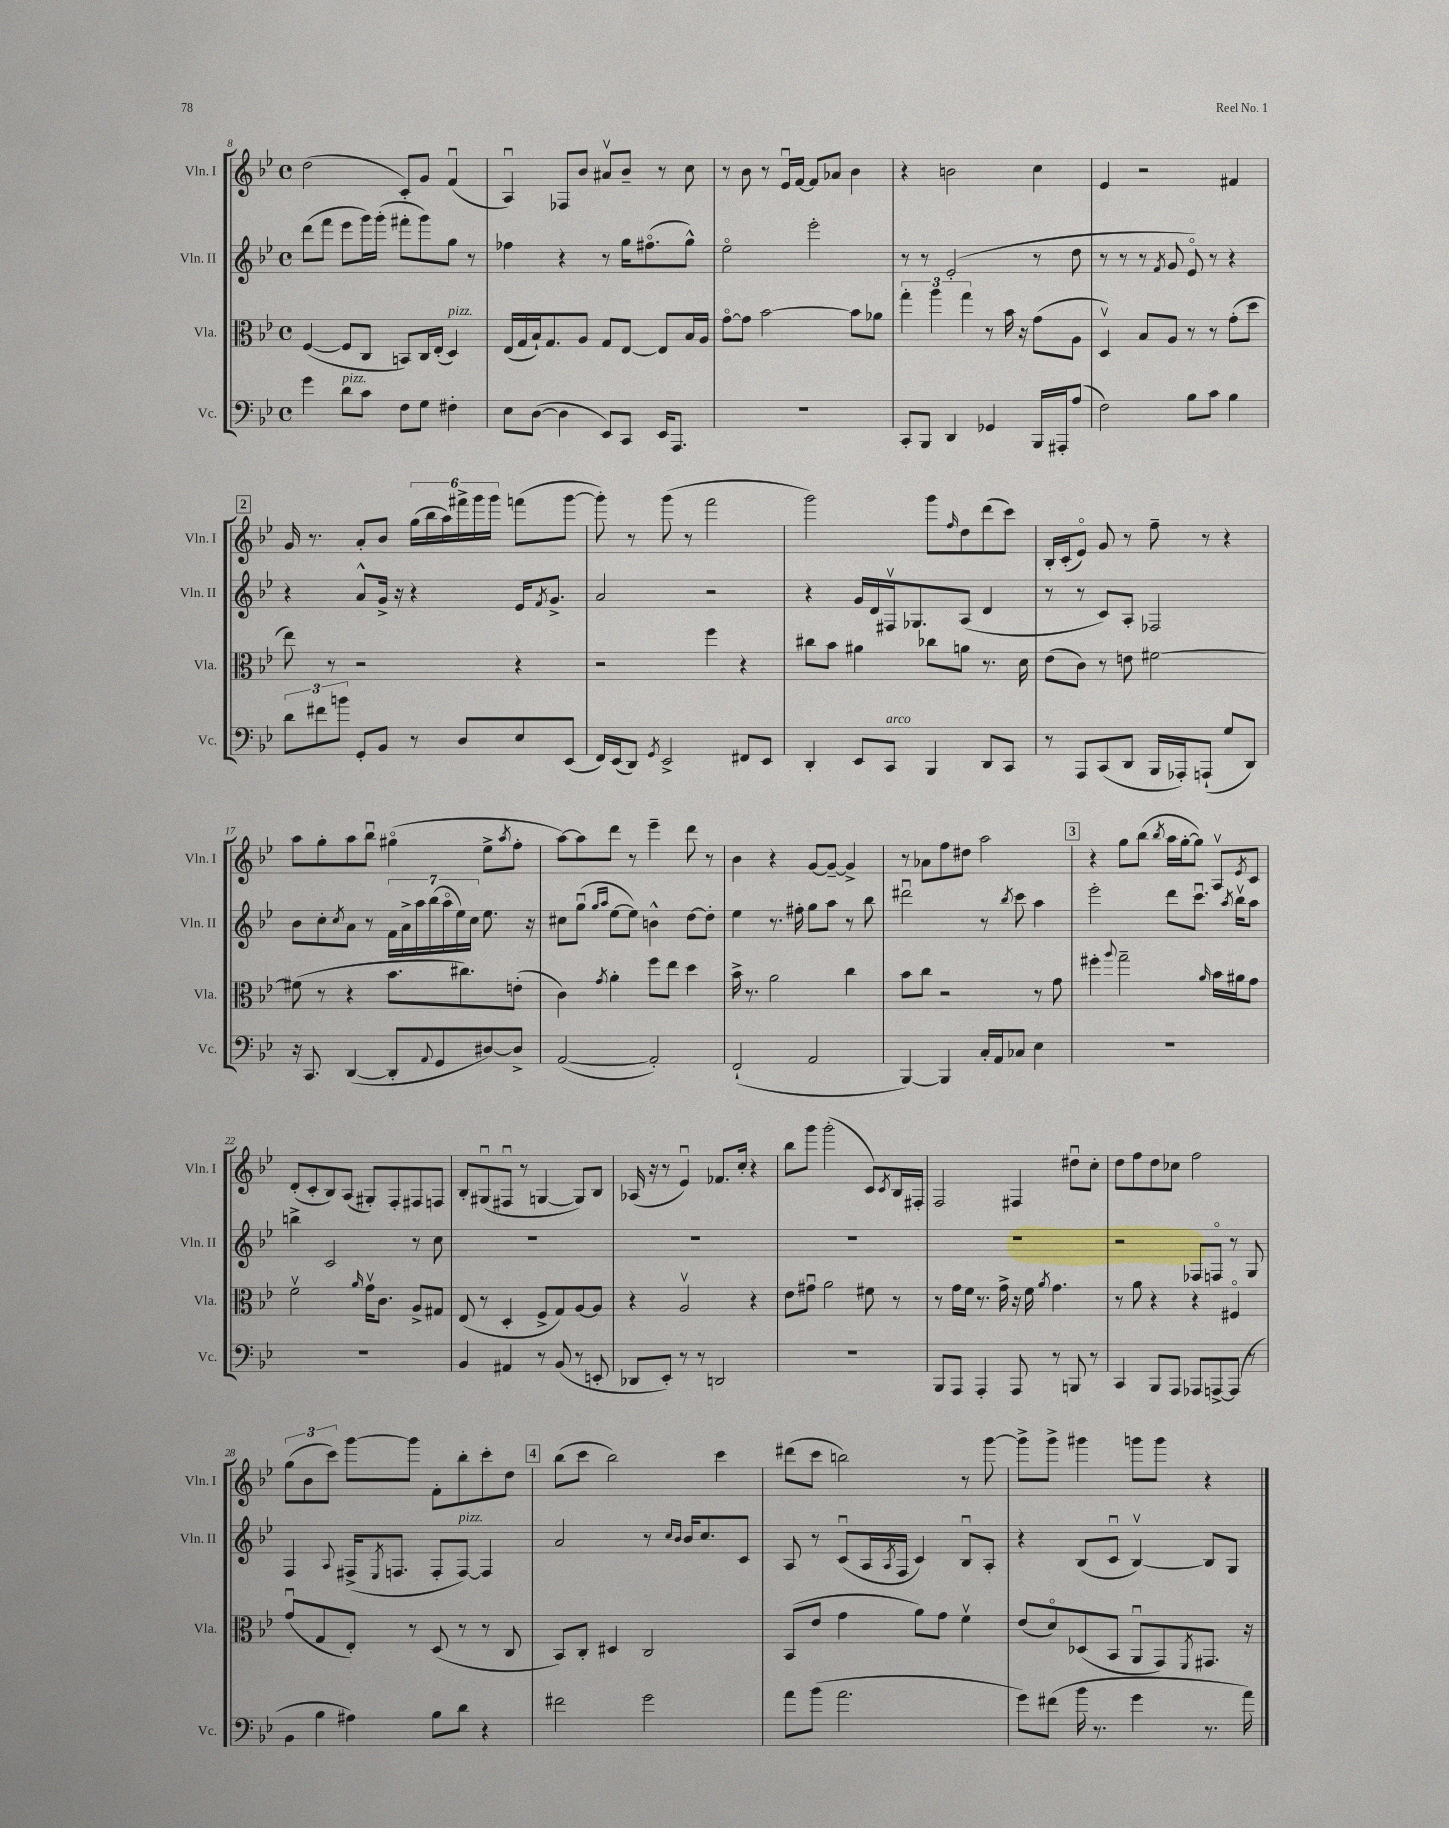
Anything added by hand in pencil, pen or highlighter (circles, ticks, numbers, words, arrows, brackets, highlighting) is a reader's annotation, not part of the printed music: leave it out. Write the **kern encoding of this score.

**kern	**kern	**kern	**kern
*staff4	*staff3	*staff2	*staff1
*clefF4	*clefC3	*clefG2	*clefG2
*k[b-e-]	*k[b-e-]	*k[b-e-]	*k[b-e-]
*M4/4	*M4/4	*M4/4	*M4/4
*met(c)	*met(c)	*met(c)	*met(c)
4g	([4F	(8ddd	(2dd
.	.	8fff	.
8d	8F]	8eee-	.
8c	8C	16ggg)	.
.	.	(16ggg'	.
8F	8BB)	8fff#'	8c')
8G	16C	8ggg)	8g
.	(16E-'	.	.
4F#'	4D)	8gg	(4fu
.	.	8r	.
=	=	=	=
8E-	(16E-	4ff-	4Au)
.	16G	.	.
([8D	16B-`)	.	.
.	8.G	.	.
4D]	.	4r	8F-
.	8A	.	8b-
8EE-)	8G	8r	8a#v
8CC	[8E-	16gg	8b-~
.	.	(8.ff#o	.
16EE-	8E-]	.	8r
8.AAA	.	.	.
.	16B-	8gg^^)	8cc
.	16A	.	.
=	=	=	=
1r	[8go	2ee-o	8r
.	8g]	.	8b-
.	[2b-	.	8r
.	.	.	16e-u
.	.	.	[16f
.	.	2eee-'	8f]
.	.	.	8a-
.	8b-]	.	4b-
.	8a-	.	.
=	=	=	=
8CC'	6gg'	8r	4r
8BBB-	.	8r	.
.	6aa	.	.
4DD	.	(2e-'	2b
.	6gg	.	.
4GG-	8r	.	.
.	16b-	.	.
.	16r	.	.
16BBB-	(8g	8r	4cc
16AAA#'	.	.	.
(8A	8A	8dd	.
=	=	=	=
2F)	4Dv)	8r	4e-
.	.	8r	.
.	8B-	8r	2r
.	.	8qf	.
.	8A	8g	.
8B-	8r	8e-o)	.
8c	8r	8r	.
4B-	(8g'	4r	4f#
.	8dd	.	.
=	=	=	=
12d	8ee-)	4r	16g
.	.	.	8.r
12f#	.	.	.
.	8r	.	.
12b	.	.	.
8GG'	2r	8a^^	8a'
8BB-	.	16g^	8b-
.	.	16r	.
8r	.	4r	(24gg
.	.	.	24bb-
.	.	.	24aa)
8D	.	.	24fff#^
.	.	.	24ggg
.	.	.	24ggg
8E-	4r	16e-	(8fff
.	.	8qf	.
.	.	8.g^	.
(8EE-	.	.	[8ggg
=	=	=	=
16FF)	2r	2a	8ggg'])
(16EE-	.	.	.
8DD)	.	.	8r
8qGG	.	.	.
2EE-^	.	.	(8ggg
.	.	.	8r
.	4ff	2r	2fff
8FF#	4r	.	.
8EE-	.	.	.
=	=	=	=
4DD'	8cc#	4r	2ggg)
.	8b-	.	.
8EE-	4a#	16g	.
.	.	16d	.
8CC	.	16F#v	.
.	.	8.G-	.
4BBB-	8cc-	.	8ggg
.	.	.	16qqff
.	8a	(8A	8dd
8DD	8.r	4d	(8ddd
8CC	.	.	8ccc)
.	16d	.	.
=	=	=	=
8r	(8e-	8r	16B-'
.	.	.	(16c'
8AAA	8c)	8r	8e-o)
(8CC	8r	8c)	8g
8DD	8e	8A'	8r
16BBB-	[2f#	2F-	8ff~
16AAA-')	.	.	.
(8AAA`	.	.	8r
8G	.	.	4r
8DD)	.	.	.
=	=	=	=
16r	(8f#]	8b-	8aa
8.CC	.	.	.
.	8r	8cc'	8gg'
.	.	8qcc	.
([4DD	4r	8a	8aa
.	.	8r	8bb-u
8DD']	8.b-	28f	(4gg#o
.	.	28a^	.
.	.	28aa	.
.	.	(28bb-	.
8qqAA	.	.	.
8GG	.	.	.
.	.	28aao	.
.	.	28ee-)	.
.	8.cc#)	.	.
.	.	28cc	.
[8D#)	.	8.ee-	8ee-^
.	.	.	8qaa
8D#^]	(8e'	.	8ff'
.	.	16r	.
=	=	=	=
([2AA	4c)	8cc#	[8aa)
.	.	(8ggu	8aa]
.	.	16qqgg	.
.	8qg	16qqaa	.
.	4a'	[8ee-	8ddd
.	.	8ee-])	8r
2AA'])	8ff	4b^^	4eee-~
.	8ee-	.	.
.	4dd	[8dd	8ddd
.	.	8dd']	8r
=	=	=	=
(2FF`	16b-^	4ee-	4b-
.	8.r	.	.
.	2a	8.r	4r
.	.	16ff#'	.
2AA	.	8gg	[8g
.	.	8aa	8g~_
.	4cc	8r	4g^]
.	.	8bb-	.
=	=	=	=
[4BBB-)	8b-	2ddd#u	8r
.	8cc	.	8a-
4BBB-]	2r	.	8ff
.	.	.	8dd#
16C'	.	8r	2aa
16AA	.	.	.
.	.	8qbb-	.
8C-	.	8ccc	.
4E-	8r	4aa	.
.	8g	.	.
=	=	=	=
1r	4ff#'	2eee-'	4r
.	8qqaa	.	.
.	2gg~	.	8gg
.	.	.	(8bb-
.	.	.	8qbb-
.	.	8ddd	16aa
.	.	.	[16gg'
.	.	8.cccu	8gg])
.	16qqa	.	.
.	16b-	.	8Av
.	.	8qaa	.
.	16a#	16bb-v	.
.	.	.	8qe-
.	8g	8aa	8c
=	=	=	=
1r	2fv	4bb^	(8d'
.	.	.	8c'
.	.	2c	8B-)
.	.	.	(8A
.	16qqa	.	.
.	16gv	.	8G#')
.	8.c	.	.
.	.	.	8F'
.	8A^	8r	8F#
.	8G#	8cc	8F
=	=	=	=
4BB-	(8E-	1r	8B-'
.	8r	.	(8G#u
4AA#	4D'	.	8F#u
.	.	.	8r
8r	8F^	.	[4G
(8BB-	8G)	.	.
8r	[8A	.	8G])
8EE'	8A]	.	8B-
=	=	=	=
8DD-	4r	1r	(16A-
.	.	.	16r
8EE-')	.	.	8r
8r	2Av	.	4e-u)
8r	.	.	.
2DD	.	.	8.f-
.	.	.	16cc'
.	4r	.	4r
=	=	=	=
1r	8e-	1r	8bb-
.	8g#u	.	8ggg
.	2a	.	(2ggg'
.	8f#	.	8c)
.	.	.	8qc
.	8r	.	16B-
.	.	.	16F#'
=	=	=	=
8BBB-	8r	1r	2F
8AAA	16g	.	.
.	16f	.	.
4AAA'	8.r	.	.
.	16g^	.	.
8AAA	16r	.	4F#
.	16f	.	.
.	8qa	.	.
8r	4.g	.	.
8BBB	.	.	8dd#u
8r	.	.	8cc'
=	=	=	=
4CC	8r	2r	8dd
.	8a	.	8ff
8BBB-	4r	.	8dd
8AAA	.	.	8cc-
8AAA-	4r	8F-	2ff
[8AAA^	.	8Fo	.
(8AAA]	4F#o	8r	.
8r	.	8G	.
=	=	=	=
8BB-	(8gu	4F	(12gg
.	.	.	12b-
8B-	8G	.	.
.	.	.	12ccc)
.	.	8qqA	.
4A#)	8E-')	(16F#^	[8ggg
.	.	8qE-	.
.	.	8.F	.
.	8r	.	8ggg]
8B-	(8D	8F'	8f'
8d	8r	[8F)	8bb-'
4r	8r	4F]	8ccc'
.	8C	.	8dd
=	=	=	=
2f#	8BB-)	2a	(8bb-
.	8C'	.	8ccc
.	4D#	.	2bb-)
2g	2C	8r	.
.	.	16qqcc	.
.	.	16qqb-	.
.	.	16b-	.
.	.	8.cc	.
.	.	.	4ccc
.	.	8c	.
=	=	=	=
8a	(8BB-	8A	(8ddd#
(8b-	8e-	8r	8ccc
2.a	4g	(8cu	2bb)
.	.	16A	.
.	.	8qA	.
.	.	16F	.
.	8a)	4c)	.
.	8g	.	.
.	4fv	8B-u	8r
.	.	8A'	[8ggg
=	=	=	=
8g)	(8e-	4r	8ggg^]
(8f#	8do)	.	8ggg^
16b-	(8D-	(8B-	4ggg#
8.r	.	.	.
.	8BB-	8cu	.
4g	8AAu	[4B-v)	8ggg
.	8GG)	.	8ggg
.	8qFF	.	.
8.r	8.GG#	8B-]	4r
.	.	8G	.
16a)	16r	.	.
==	==	==	==
*-	*-	*-	*-
